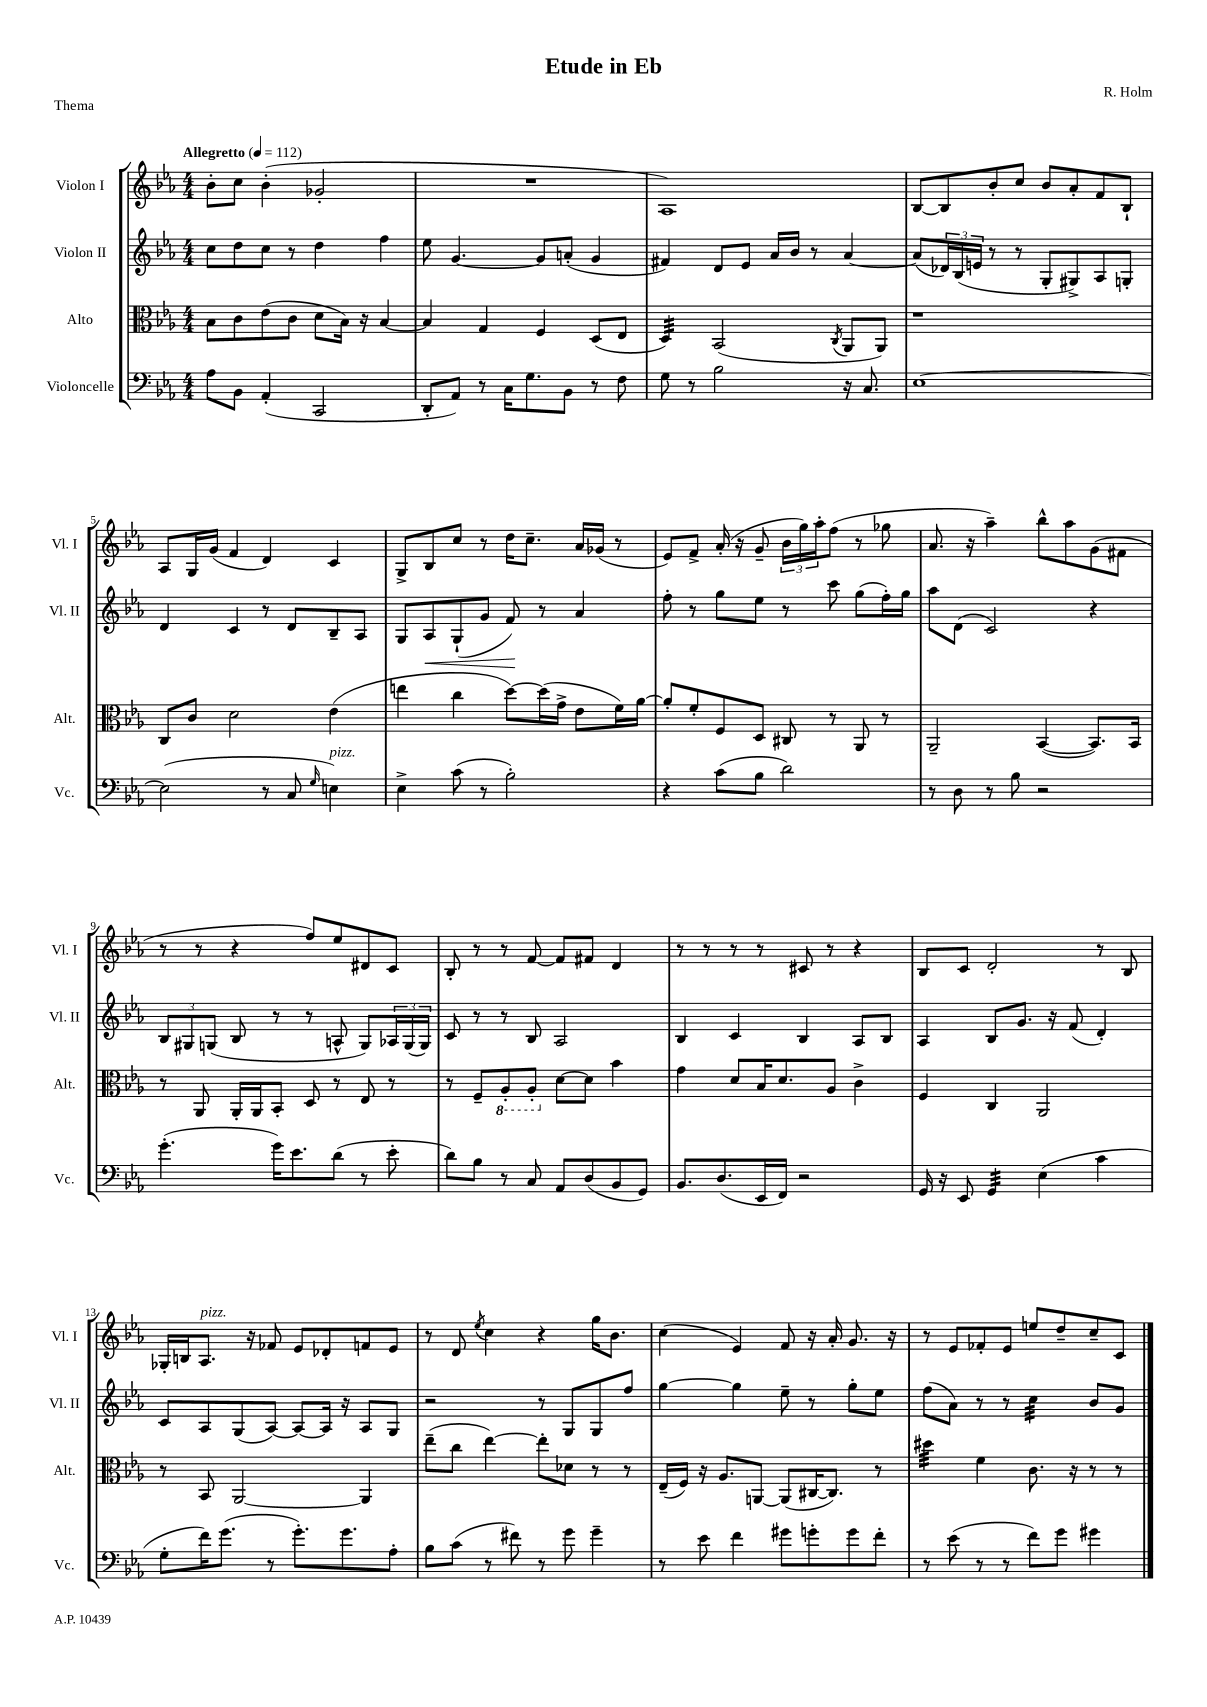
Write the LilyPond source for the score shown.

\header { title = "Etude in Eb" composer = "R. Holm" piece = "Thema" }
<<
\new StaffGroup <<
\new Staff = "s0" \with { instrumentName = "Violon I" shortInstrumentName = "Vl. I" } {
    \clef treble \key ees \major \numericTimeSignature \time 4/4 \tempo "Allegretto" 4 = 112
    bes'8-. c''8 bes'4-.( ges'2-. |
    R1 |
    aes1) |
    bes8~ bes8 bes'8-. c''8 bes'8 aes'8-. f'8 bes8-! |
    aes8 g16 g'16( f'4 d'4) c'4 |
    g8-> bes8 c''8 r8 d''16 c''8.-- aes'16 ges'16( r8 |
    ees'8) f'8-> aes'16-.( r16 g'8-- \tuplet 3/2 { bes'16 g''16) aes''16-. } f''8( r8 ges''8 |
    aes'8. r16 aes''4--) bes''8-^ aes''8 g'8( fis'8 |
    r8 r8 r4 f''8) ees''8 dis'8 c'8 |
    bes8-. r8 r8 f'8~ f'8 fis'8 d'4 |
    r8 r8 r8 r8 cis'8 r8 r4 |
    bes8 c'8 d'2-. r8 bes8 |
    ges16-. b16 aes8.^\markup { \italic "pizz." } r16 fes'8 ees'8 des'8-. f'8 ees'8 |
    r8 d'8 \acciaccatura { ees''8 } c''4 r4 g''16 bes'8. |
    c''4( ees'4) f'8 r16 aes'16-. g'8. r16 |
    r8 ees'8 fes'8-. ees'8 e''8 d''8-- c''8-- c'8 \bar "|." |
}
\new Staff = "s1" \with { instrumentName = "Violon II" shortInstrumentName = "Vl. II" } {
    \clef treble \key ees \major \numericTimeSignature \time 4/4
    c''8 d''8 c''8 r8 d''4 f''4 |
    ees''8 g'4.~ g'8 a'8-.( g'4 |
    fis'4) d'8 ees'8 aes'16 bes'16 r8 aes'4~ |
    aes'8( \tuplet 3/2 { des'16) bes16( e'16 } r8 r8 g8-. gis8->) aes8 g8-. |
    d'4 c'4 r8 d'8 bes8-- aes8 |
    g8 aes8\< g8-!( g'8 f'8\!) r8 aes'4 |
    f''8-. r8 g''8 ees''8 r8 c'''8 g''8( f''16-.) g''16 |
    aes''8 d'8( c'2) r4 |
    \tuplet 3/2 { bes8 gis8 g8( } bes8 r8 r8 a8-^ g8) \tuplet 3/2 { aes16 g16( g16) } |
    c'8 r8 r8 bes8 aes2 |
    bes4 c'4 bes4 aes8 bes8 |
    aes4 bes8 g'8. r16 f'8( d'4-.) |
    c'8 aes8 g8( aes8~) aes8~ aes16 r16 aes8 g8 |
    r2 r8 g8 g8 f''8 |
    g''4~ g''4 ees''8-- r8 g''8-. ees''8 |
    f''8( aes'8) r8 r8 c''4:32 bes'8 g'8 \bar "|." |
}
\new Staff = "s2" \with { instrumentName = "Alto" shortInstrumentName = "Alt." } {
    \clef alto \key ees \major \numericTimeSignature \time 4/4
    bes8 c'8 ees'8( c'8 d'8 bes16) r16 bes4~ |
    bes4 g4 f4 d8( ees8 |
    d4:32) bes,2( \acciaccatura { c8 } aes,8 aes,8) |
    r1 |
    c8 c'8 d'2 ees'4( |
    e''4 c''4 d''8~) d''16( g'16-> ees'8 f'16) aes'16~ |
    aes'8-. f'8-. f8 d8 cis8 r8 aes,8 r8 |
    aes,2-- bes,4~( bes,8.) bes,16 |
    r8 aes,8 aes,16-. aes,16 bes,8-. d8 r8 ees8 r8 |
    r8 f8-- \ottava #-1 aes,8-. aes,8-. \ottava #0 d'8~ d'8 bes'4 |
    g'4 d'8 bes16 d'8. aes8 c'4-> |
    f4 c4 aes,2 |
    r8 bes,8 aes,2~ aes,4 |
    ees''8--( c''8 ees''4~) ees''8-. des'8 r8 r8 |
    ees16--( f16) r16 aes8. a,8~ a,8( cis16~ cis8.) r8 |
    dis''4:32 f'4 c'8. r16 r8 r8 \bar "|." |
}
\new Staff = "s3" \with { instrumentName = "Violoncelle" shortInstrumentName = "Vc." } {
    \clef bass \key ees \major \numericTimeSignature \time 4/4
    aes8 bes,8 aes,4-.( c,2 |
    d,8-. aes,8) r8 c16 g8. bes,8 r8 f8 |
    g8 r8 bes2 r16 c8. |
    ees1~ |
    ees2( r8 c8 \grace { g16 } e4^\markup { \italic "pizz." }) |
    ees4-> c'8( r8 bes2-.) |
    r4 c'8( bes8 d'2) |
    r8 d8 r8 bes8 r2 |
    g'4.-.( g'16) ees'8. d'8( r8 ees'8-. |
    d'8) bes8 r8 c8 aes,8 d8( bes,8 g,8) |
    bes,8. d8.( ees,16 f,16) r2 |
    g,16 r16 ees,8 g,4:32 ees4( c'4 |
    g8-. f'16) g'8.( r8 g'8.-.) g'8. aes8-. |
    bes8 c'8( r8 fis'8) r8 g'8 g'4-- |
    r8 ees'8 f'4 gis'8 g'8-. g'8 f'8-. |
    r8 ees'8( r8 r8 f'8) g'8 gis'4 \bar "|." |
}
>>
>>
